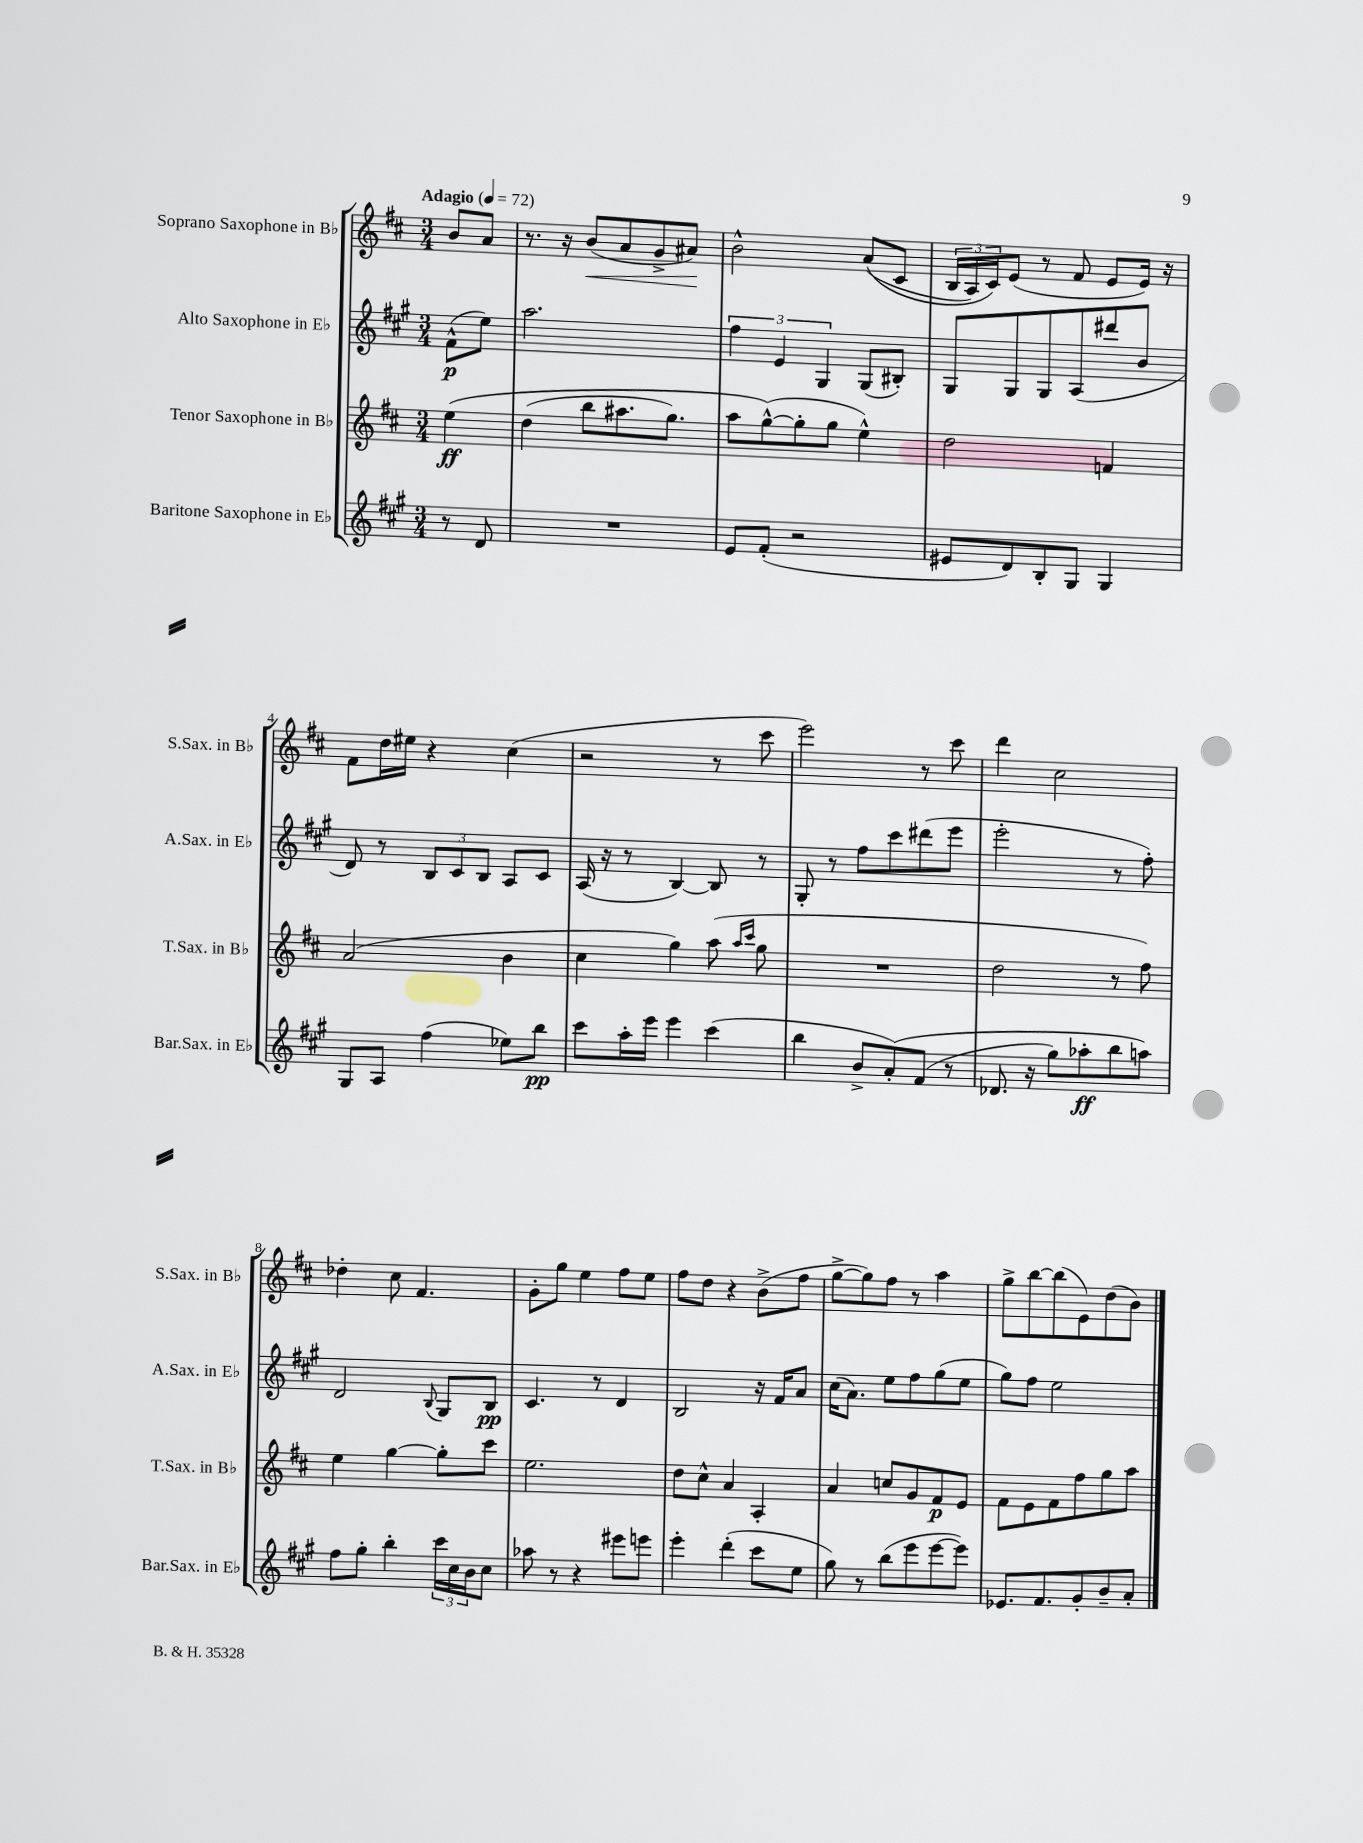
<<
\new StaffGroup <<
\new Staff = "s0" \with { instrumentName = "Soprano Saxophone in Bb" shortInstrumentName = "S.Sax. in Bb" } {
    \clef treble \key d \major \numericTimeSignature \time 3/4 \partial 4 \tempo "Adagio" 4 = 72
    b'8 a'8 |
    r8. r16 b'8\<( a'8 g'8-> ais'8\!) |
    b'2-^ a'8(\( cis'8 |
    \tuplet 3/2 { b16 a16) cis'16\) } e'8( r8 fis'8 e'8 e'16) r16 |
    fis'8 d''16 eis''16 r4 cis''4( |
    r2 r8 cis'''8 |
    e'''2) r8 cis'''8 |
    d'''4 cis''2 |
    des''4-. cis''8 fis'4. |
    g'8-. g''8 e''4 fis''8 e''8 |
    fis''8 d''8 r4 b'8->( fis''8 |
    g''8~-> g''8) fis''8 r8 a''4 |
    g''8-> b''8~ b''8( e'8) d''8( b'8) \bar "|." |
}
\new Staff = "s1" \with { instrumentName = "Alto Saxophone in Eb" shortInstrumentName = "A.Sax. in Eb" } {
    \clef treble \key a \major \numericTimeSignature \time 3/4 \partial 4
    fis'8-^\p( e''8) |
    a''2. |
    \tuplet 3/2 { fis''4 e'4 gis4 } gis8( bis8-.) |
    gis8 gis8 gis8 a8( dis'''8 b'8 |
    d'8) r8 \tuplet 3/2 { b8 cis'8 b8 } a8 cis'8 |
    a16( r16 r8 b4~) b8 r8 |
    gis8-. r8 fis''8 cis'''8 dis'''8( e'''8 |
    e'''2-. r8 fis''8-.) |
    d'2 \appoggiatura { b8 } gis8 b8\pp |
    cis'4. r8 d'4 |
    b2 r16 fis'16 a'8 |
    cis''16( a'8.) e''8 fis''8 gis''8( e''8 |
    gis''8) fis''8 e''2 \bar "|." |
}
\new Staff = "s2" \with { instrumentName = "Tenor Saxophone in Bb" shortInstrumentName = "T.Sax. in Bb" } {
    \clef treble \key d \major \numericTimeSignature \time 3/4 \partial 4
    e''4\ff\( |
    d''4( b''8 ais''8. g''8.) |
    a''8 g''8~-^(\) g''8-. g''8 e''4-^) |
    d''2 f'4 |
    a'2( b'4 |
    cis''4 g''4) a''8( \grace { a''16 cis'''16 } g''8 |
    R2. |
    d''2 r8 fis''8) |
    e''4 g''4~ g''8-. cis'''8 |
    e''2. |
    d''8 cis''8-^ a'4 a4-. |
    a'4 c''8 g'8 fis'8\p e'8 |
    fis'8 e'8 fis'8 fis''8 g''8 a''8 \bar "|." |
}
\new Staff = "s3" \with { instrumentName = "Baritone Saxophone in Eb" shortInstrumentName = "Bar.Sax. in Eb" } {
    \clef treble \key a \major \numericTimeSignature \time 3/4 \partial 4
    r8 d'8 |
    R2. |
    e'8 fis'8-.( r2 |
    eis'8 d'8) b8-. gis8 gis4 |
    gis8 a8 fis''4( ees''8) b''8\pp |
    cis'''8 a''16-. e'''16 e'''4 cis'''4( |
    b''4 b'8-> a'8-.)\( fis'8( r8 |
    des'8. r16 gis''8) aes''8-.\ff b''8 a''8\) |
    fis''8 gis''8-. b''4-. \tuplet 3/2 { cis'''16 cis''16 b'16 } cis''8 |
    aes''8 r8 r4 eis'''8 e'''8 |
    e'''4-. d'''4-.( cis'''8 e''8 |
    gis''8) r8 b''8( e'''8 e'''8~ e'''8) |
    ees'8. fis'8. gis'8-. b'8-- a'8-. \bar "|." |
}
>>
>>
